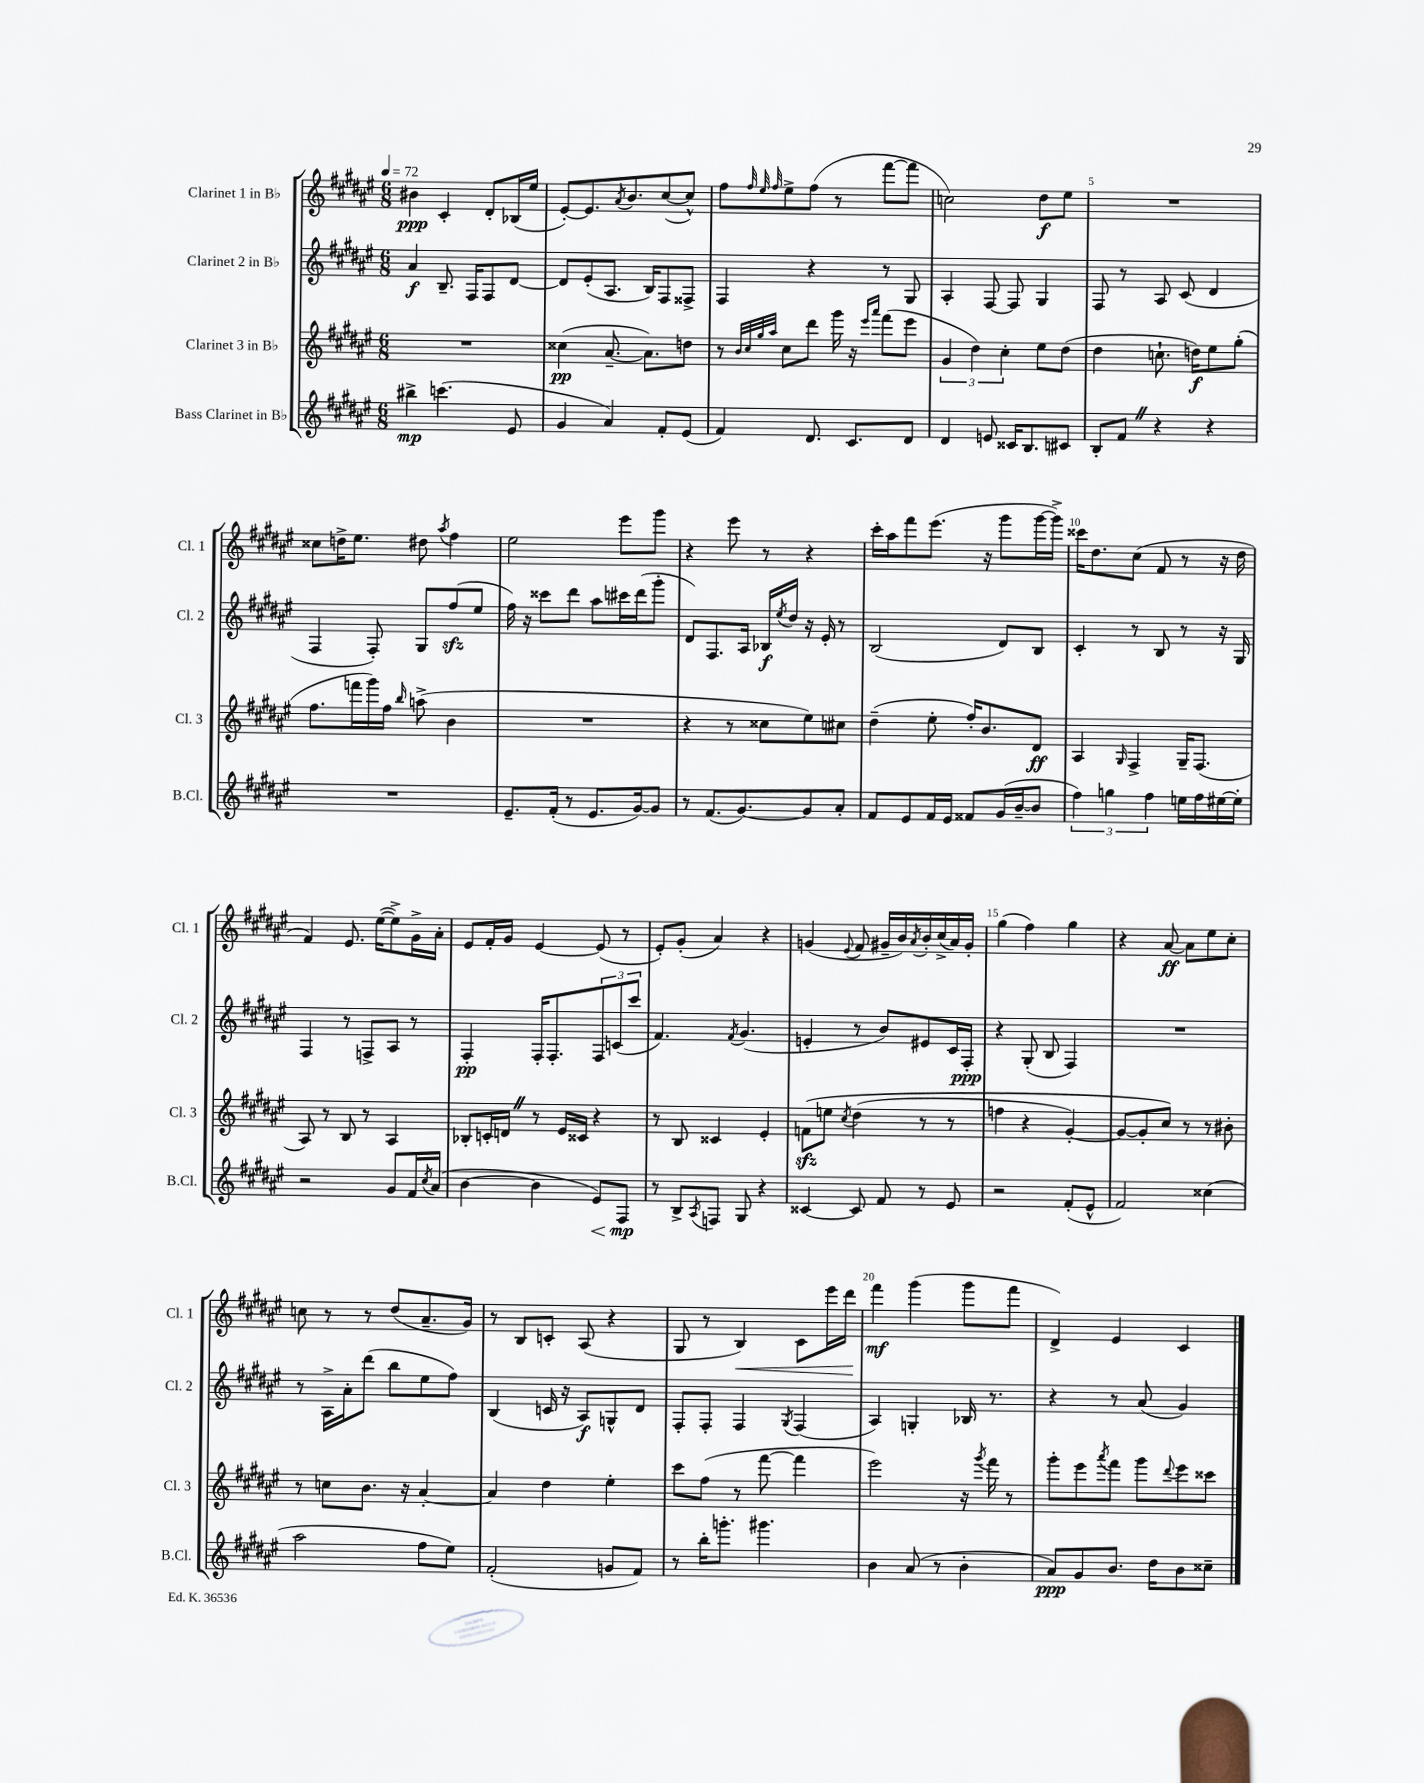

**kern	**kern	**kern	**kern
*staff4	*staff3	*staff2	*staff1
*clefG2	*clefG2	*clefG2	*clefG2
*k[f#c#g#d#a#e#]	*k[f#c#g#d#a#e#]	*k[f#c#g#d#a#e#]	*k[f#c#g#d#a#e#]
*M6/8	*M6/8	*M6/8	*M6/8
*MM72	*MM72	*MM72	*MM72
4bb#^	2.r	4a#	4b#
(4.ccc	.	8.B~	4c#'
.	.	16F#	.
.	.	8F#	8d#'
8e#	.	[8d#	(16B-
.	.	.	16ee#
=	=	=	=
4g#	(4cc##	8d#]	[8e#')
.	.	(8e#'	8.e#]
4a#)	[8.a#~	8.A#	.
.	.	.	8qa#
.	.	.	8.b
.	8.a#])	16B)	.
8f#'	.	8F#	([8cc#
(8e#	8dd	8F##^	8cc#^^])
=	=	=	=
4f#)	8r	4F#	8ff#
.	32qqb	.	.
.	32qqcc#	.	32qqff#
.	32qqgg#	.	32qqee#
.	32qqaa#	.	32qqff#
.	8cc#	.	8ee#^
8.d#	8ddd#	4r	(8ff#
.	16ggg#	.	8r
8.c#	16r	.	.
.	16qqeee#	.	.
.	16qqaaa#	.	.
.	(8fff#	8r	[8fff#
8d#	8eee#	8G#	8fff#]
=	=	=	=
4d#	6g#	4A#'	2cc)
.	6dd#)	.	.
8e	.	[8F#	.
.	6cc#'	.	.
16c##	.	8F#]	.
8.B	.	.	.
.	8ee#	4G#	8dd#
8c#	(8dd#	.	8ee#
=	=	=	=
8B'	4dd#	8F#	2.r
8f#	.	8r	.
4r	8.cc`	8A#	.
.	.	(8c#	.
.	16dd)	.	.
4r	8ee#	4d#	.
.	(8gg#'	.	.
=	=	=	=
2.r	8.ff#	4F#	8cc##
.	.	.	16dd^
.	16fff	.	8.ee#
.	16ggg#)	8F#')	.
.	16ff#	.	.
.	16qqbb	.	.
.	(8aa^	8G#	8dd#
.	.	.	8qaa#
.	4b	(8ff#	4ff#
.	.	8ee#	.
=	=	=	=
8.e#~	2.r	16ff#)	2ee#
.	.	16r	.
.	.	8ccc##	.
(16f#'	.	.	.
8r	.	8ddd#	.
8.e#	.	8aa#	.
.	.	16ccc#	8eee#
[16g#)	.	(16ddd#	.
8g#]	.	8ggg#'	8ggg#
=	=	=	=
8r	4r	8d#)	4r
(8.f#	.	8.F#	.
.	8r	.	8eee#
[8.g#)	.	16A#	.
.	8cc##	16B-	8r
.	.	8qee#	.
.	.	16dd#	.
8g#]	8ee#)	16r	4r
.	.	16e#'	.
8a#'	8cc#	8r	.
=	=	=	=
8f#	(4dd#~	(2B	16ccc#'
.	.	.	16aa#
8e#	.	.	8fff#
16f#	8ee#'	.	(8.eee#
16e#	.	.	.
8f##	16ff#')	.	.
.	8.b	.	16r
(16g#	.	8d#)	8ggg#
[16b~	.	.	.
8b]	8d#	8B	[16ggg#
.	.	.	16ggg#^])
=	=	=	=
6ff#)	4A#	4c#'	16ccc##
.	.	.	8.dd#
6gg	.	.	.
.	16qqG#	.	.
.	4F#^	8r	(8cc#
6ff#	.	.	.
.	.	8B	8f#
16ee	16G#~	8r	8r
16ff#	(8.F#	.	.
[16ee#	.	16r	16r
16ee#']	.	16G#	16dd#
=	=	=	=
2r	8A#)	4F#	4f#)
.	8r	.	.
.	8B	8r	8.e#
.	8r	8F^	.
.	.	.	([16ee#
8g#	4A#	8A#	8ee#^])
16f#	.	8r	16g#^
8qcc#	.	.	.
(16a#	.	.	16a#'
=	=	=	=
[4b	8B-'	4F#'	8e#
.	16c'	.	16f#'
.	16d	.	16g#
4b]	8r	16F#'	[4e#
.	.	8.F#'	.
.	16e#	.	.
.	16c##	.	.
8e#)	4r	12F#	(8e#]
.	.	(12c	.
8F#	.	.	8r
.	.	12ccc#	.
=	=	=	=
8r	8r	4.f#)	8e#')
8B^	8B	.	(8g#'
8qA#	.	.	.
8F	4c##	.	4a#)
.	.	8qf#	.
8G#	.	(4.g#	.
4r	4e#'	.	4r
=	=	=	=
[4c##	&(8f	4e'	(4g
.	8ee	.	.
.	8qcc#	.	8qqe#
8c##]	(4dd#	8r	8f#
8f#	.	8b)	16g#~
.	.	.	16b)
.	.	.	8qa#
8r	8r	8e#	16b'
.	.	.	(16cc#^
8e#	8r	16c#	16a#)
.	.	16F#'	16g#'
=	=	=	=
2r	4ff	4r	(4gg#
.	4r	(8G#'	4ff#)
.	.	8B	.
(8f#'	[4g#')	4F#)	4gg#
8e#^^	.	.	.
=	=	=	=
2f#)	8g#_	2.r	4r
.	8g#']	.	.
.	8cc#&)	.	[8a#
.	8r	.	8a#]
(4cc##	8r	.	8ee#
.	8b#'	.	8cc#'
=	=	=	=
2aa#	8r	8r	8cc
.	8cc	16A#^	8r
.	.	16a#'	.
.	8.b	(8ddd#	8r
.	.	8bb	(8dd#
.	16r	.	.
8ff#	[4a#'	8ee#	8.a#~
8ee#)	.	8ff#)	.
.	.	.	16g#)
=	=	=	=
(2f#'	4a#]	(4B	8r
.	.	.	8B
.	4dd#	16c	8c'
.	.	16r	.
.	.	8A#)	(8A#
8g	4ee#'	8G^^	4r
8f#)	.	8d#	.
=	=	=	=
8r	8ccc#	8F#'	8G#
16bb'	(8ff#	8F#'	8r
8.ggg'	.	.	.
.	8r	4F#	4B)
4.ggg#	[8fff#	.	.
.	.	8qG#	.
.	4fff#]	(4F#	8c#
.	.	.	16eee#
.	.	.	16ddd#
=	=	=	=
4b	2eee#)	4A#)	4fff#
(8a#	.	4G'	(4ggg#
8r	.	.	.
4b'	16r	16B-	8ggg#
.	8qggg#	.	.
.	16fff#	8.r	.
.	8r	.	8fff#
=	=	=	=
8a#)	8ggg#'	4r	4d#^)
8g#	8eee#	.	.
.	8qaaa#	.	.
8.b	8fff#	8r	4e#
.	8ggg#	(8a#	.
16dd#	.	.	.
.	8qqddd#	.	.
8b	8eee#	4g#)	4c#
8cc##~	8ccc##	.	.
==	==	==	==
*-	*-	*-	*-
